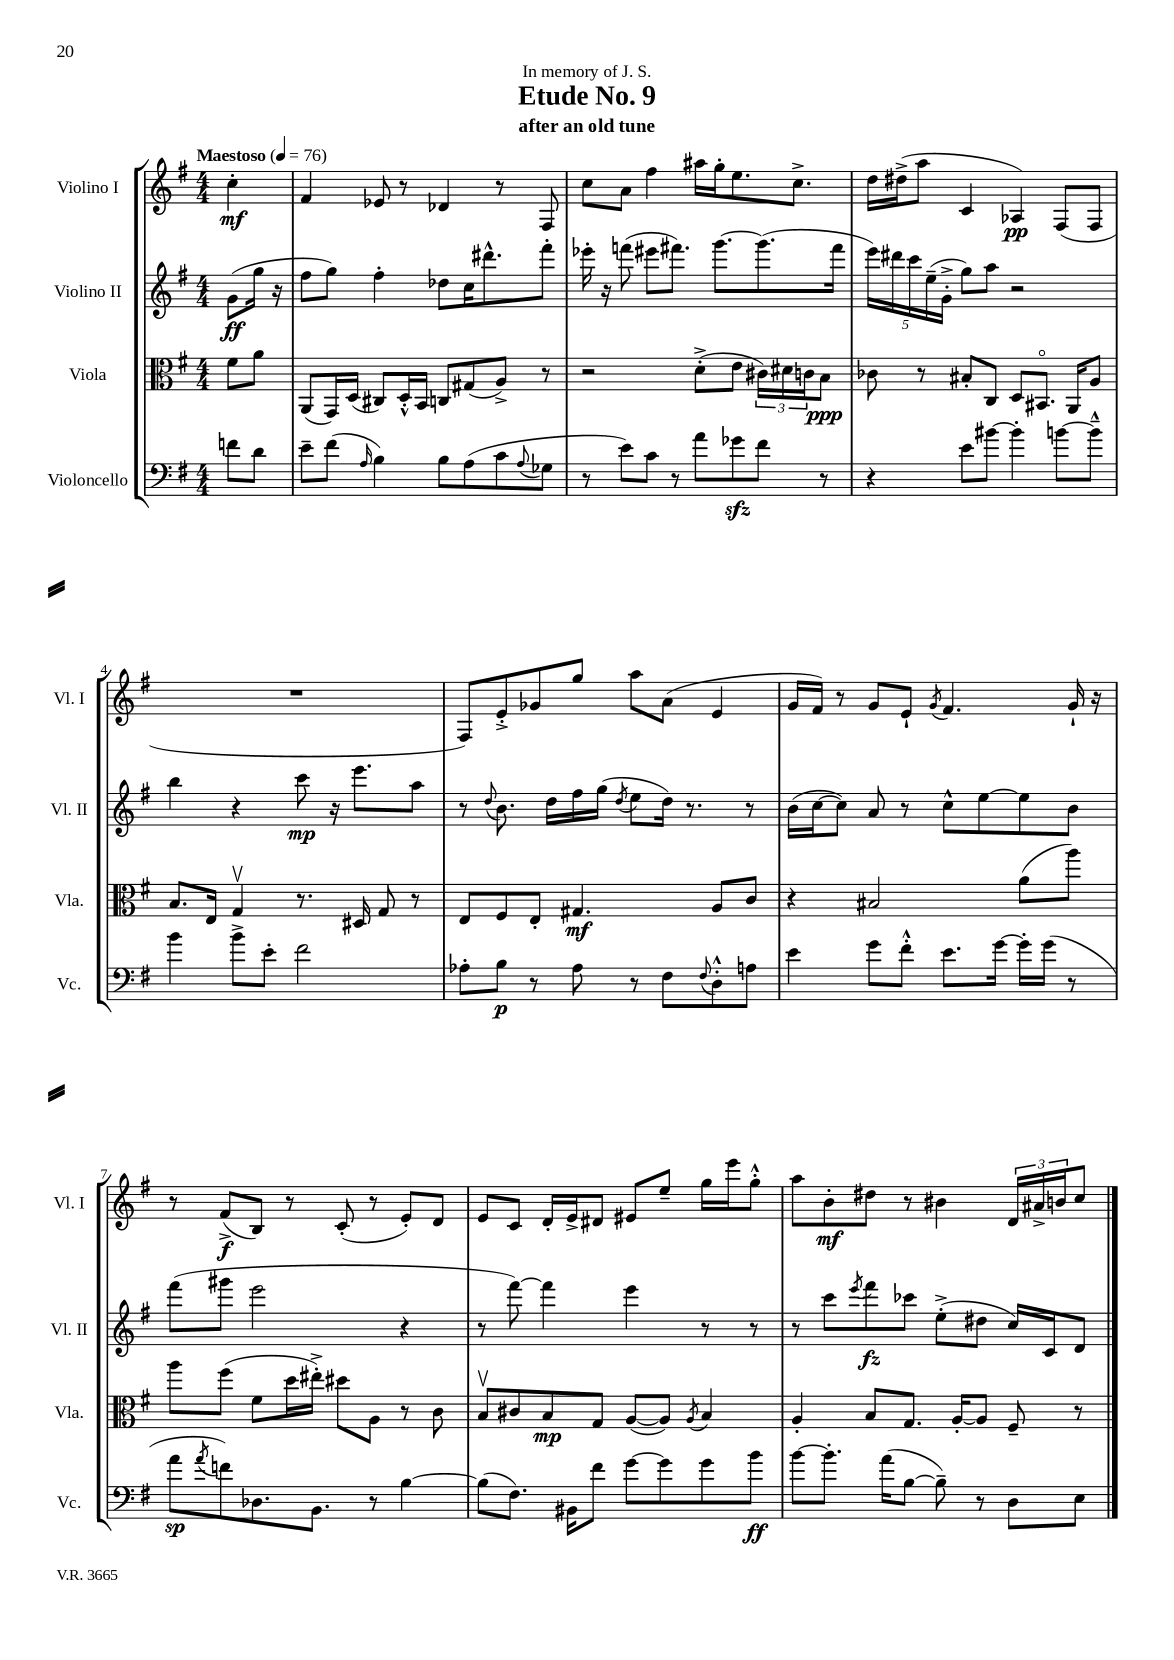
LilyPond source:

\header { title = "Etude No. 9" subtitle = "after an old tune" dedication = "In memory of J. S." }
<<
\new StaffGroup <<
\new Staff = "s0" \with { instrumentName = "Violino I" shortInstrumentName = "Vl. I" } {
    \clef treble \key g \major \numericTimeSignature \time 4/4 \partial 4 \tempo "Maestoso" 4 = 76
    c''4-.\mf |
    fis'4 ees'8 r8 des'4 r8 fis8 |
    c''8 a'8 fis''4 ais''16 g''16-. e''8. c''8.-> |
    d''16 dis''16->( a''8 c'4 aes4\pp) fis8( fis8 |
    R1 |
    fis8) e'8-.-> ges'8 g''8 a''8 a'8( e'4 |
    g'16 fis'16) r8 g'8 e'8-! \acciaccatura { g'8 } fis'4. g'16-! r16 |
    r8 fis'8->\f( b8) r8 c'8-.( r8 e'8-.) d'8 |
    e'8 c'8 d'16-. e'16-> dis'8 eis'8 e''8-- g''16 e'''16 g''8-.-^ |
    a''8 b'8-.\mf dis''8 r8 bis'4 \tuplet 3/2 { d'16 ais'16-> b'16 } c''8 \bar "|." |
}
\new Staff = "s1" \with { instrumentName = "Violino II" shortInstrumentName = "Vl. II" } {
    \clef treble \key g \major \numericTimeSignature \time 4/4 \partial 4
    g'8\ff( g''16 r16 |
    fis''8 g''8) fis''4-. des''8 c''16 dis'''8.-^ fis'''8-. |
    ees'''16-. r16 f'''8( eis'''8 fis'''8.) g'''8.~ g'''8.( fis'''16 |
    \tuplet 5/4 { e'''16) dis'''16 c'''16 e''16--( g'16-.-> } g''8) a''8 r2 |
    b''4 r4 c'''8\mp r16 e'''8. a''8 |
    r8 \appoggiatura { d''8 } b'8. d''16 fis''16 g''16( \acciaccatura { d''8 } e''8 d''16) r8. r8 |
    b'16( c''16~ c''8) a'8 r8 c''8-^ e''8~ e''8 b'8 |
    fis'''8( gis'''8 e'''2 r4 |
    r8 fis'''8~) fis'''4 e'''4 r8 r8 |
    r8 c'''8 \acciaccatura { e'''8 } fis'''8\fz ces'''8 e''8-.->( dis''8 c''16) c'16 d'8 \bar "|." |
}
\new Staff = "s2" \with { instrumentName = "Viola" shortInstrumentName = "Vla." } {
    \clef alto \key g \major \numericTimeSignature \time 4/4 \partial 4
    fis'8 a'8 |
    a,8( g,16) d16( cis8) d16-.-^ b,16 c8 gis8( a8->) r8 |
    r2 d'8-.->( e'8 \tuplet 3/2 { cis'16) dis'16 c'16 } b8\ppp |
    ces'8 r8 bis8-. c8 d8 bis,8.\flageolet a,16 a8 |
    b8. e16 g4\upbow r8. dis16 g8 r8 |
    e8 fis8 e8-. gis4.\mf a8 c'8 |
    r4 bis2 a'8( a''8) |
    a''8 fis''8( fis'8 d''16 eis''16-.->) dis''8 a8 r8 c'8 |
    b8\upbow cis'8 b8\mp g8 a8~( a8) \acciaccatura { a8 } b4 |
    a4-. b8 g8. a16~-. a8 fis8-- r8 \bar "|." |
}
\new Staff = "s3" \with { instrumentName = "Violoncello" shortInstrumentName = "Vc." } {
    \clef bass \key g \major \numericTimeSignature \time 4/4 \partial 4
    f'8 d'8 |
    e'8-- fis'8( \grace { a16 } b4) b8 a8( c'8 \appoggiatura { a8 } ges8 |
    r8 e'8) c'8 r8 a'8 ges'8\sfz fis'8 r8 |
    r4 e'8 bis'8~ bis'4-. b'8~ b'8---^ |
    b'4 b'8-> e'8-. fis'2 |
    aes8-. b8\p r8 aes8 r8 fis8 \appoggiatura { fis8 } d8-.-^ a8 |
    e'4 g'8 fis'8-.-^ e'8. g'16~ g'16-. g'16( r8 |
    a'8\sp \acciaccatura { a'8 } f'8) des8. b,8. r8 b4~ |
    b8( fis8.) bis,16 fis'8 g'8~ g'8 g'8 b'8\ff |
    b'8~ b'8.-. a'16( b8~ b8--) r8 d8 e8 \bar "|." |
}
>>
>>
